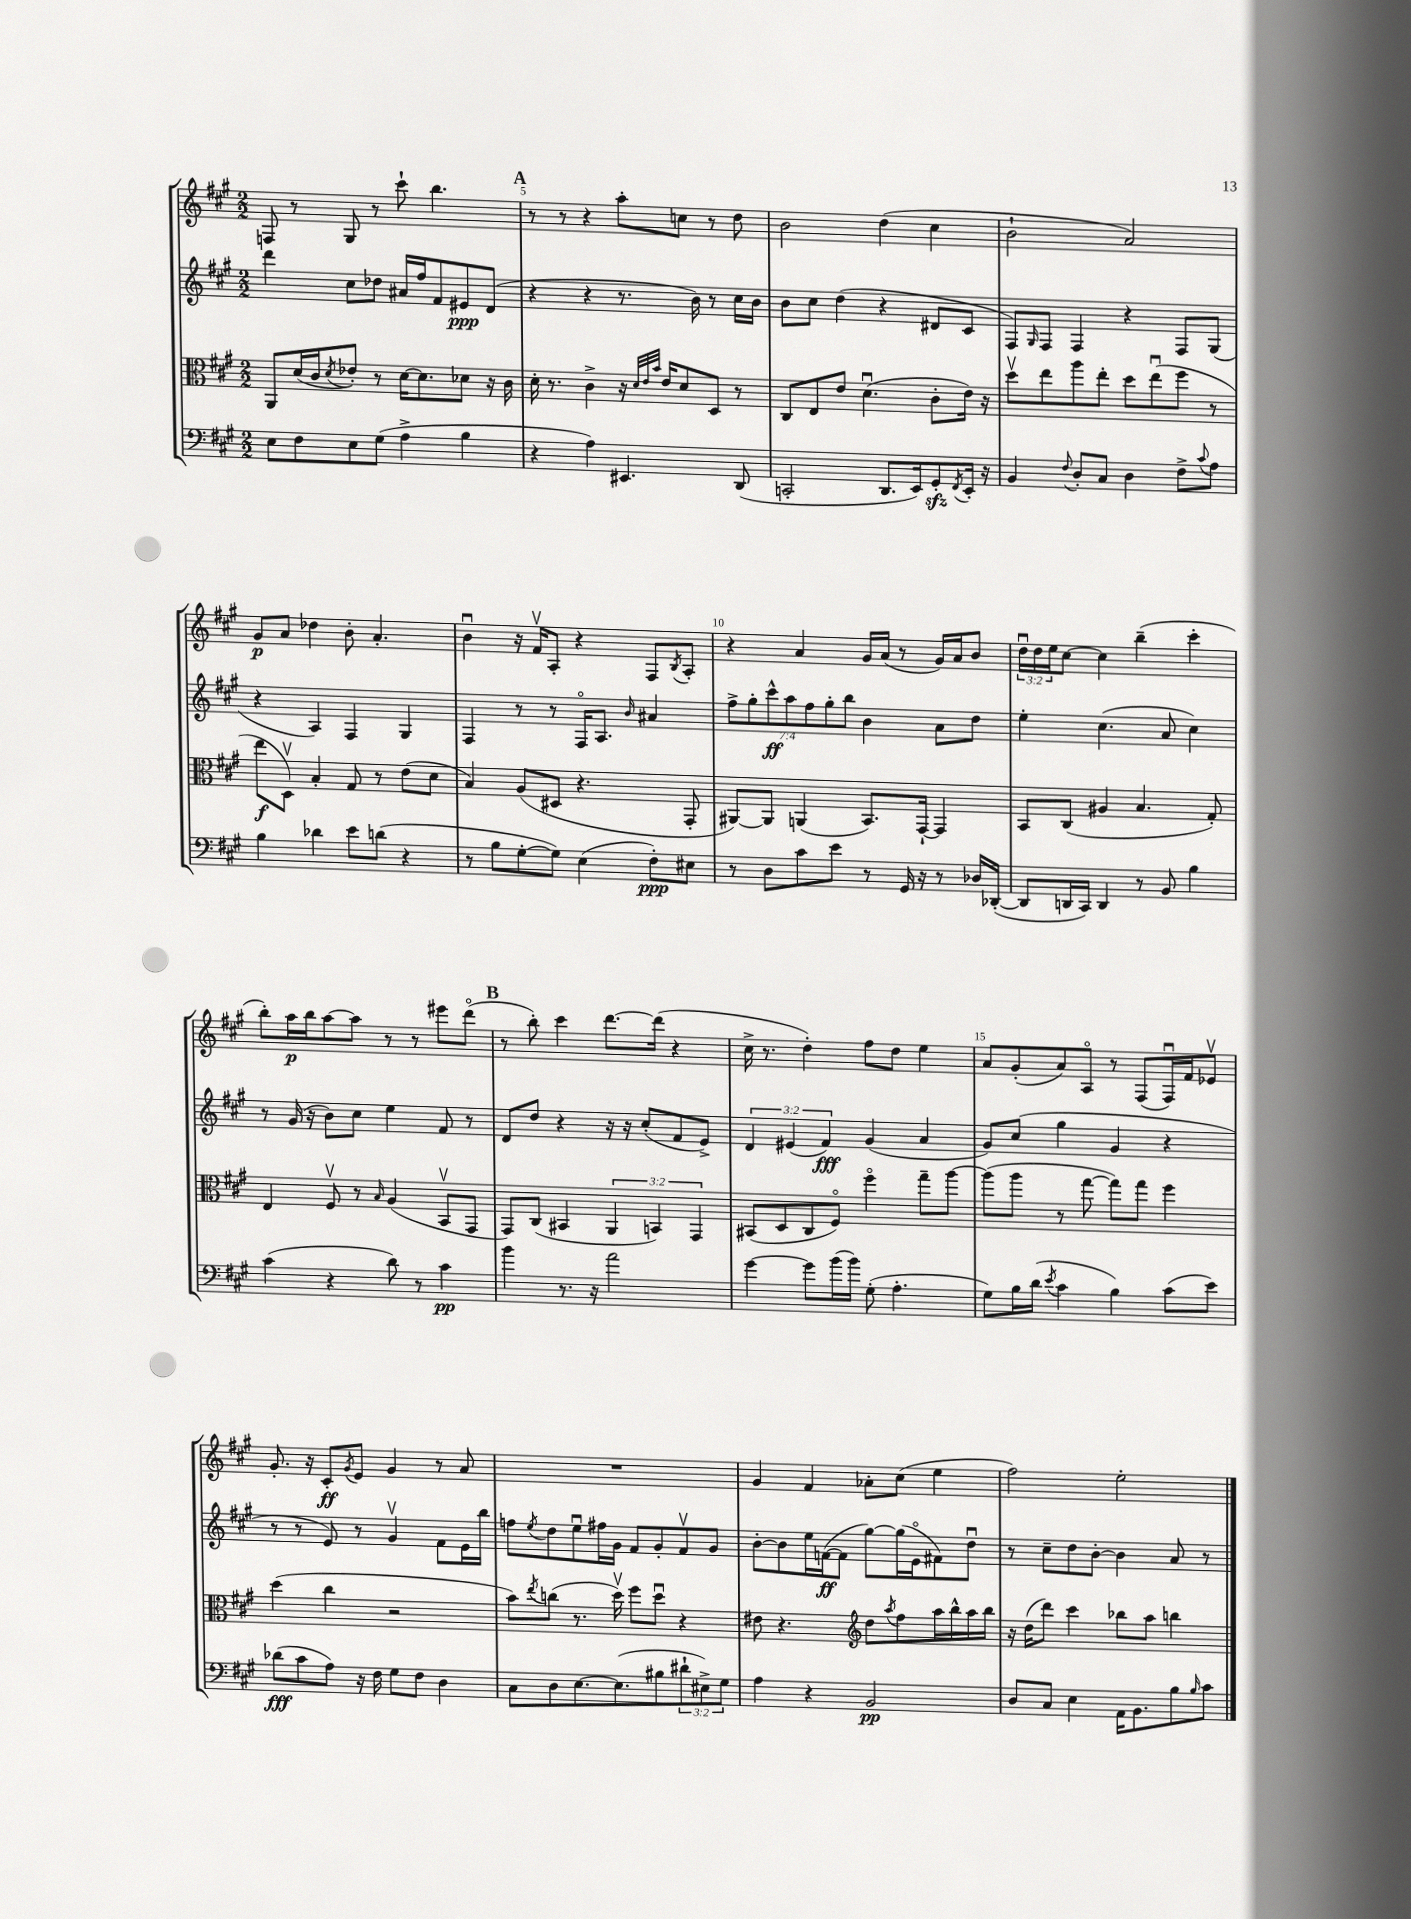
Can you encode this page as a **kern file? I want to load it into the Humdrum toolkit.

**kern	**dynam	**kern	**dynam	**kern	**dynam	**kern	**dynam
*part4	*part4	*part3	*part3	*part2	*part2	*part1	*part1
*staff4	*staff4	*staff3	*staff3	*staff2	*staff2	*staff1	*staff1
*clefF4	*	*clefC3	*	*clefG2	*	*clefG2	*
*k[f#c#g#]	*	*k[f#c#g#]	*	*k[f#c#g#]	*	*k[f#c#g#]	*
*M2/2	*	*M2/2	*	*M2/2	*	*M2/2	*
=4	=4	=4	=4	=4	=4	=4	=4
8E\L	.	8AA/L	.	4ddd\	.	8Fn/	.
8F#\	.	(16d/L	.	.	.	8r	.
.	.	16c#/J	.	.	.	.	.
.	.	8qd/	.	.	.	.	.
8E\	.	8e-X'/J)	.	8cc#\L	.	8G#/	.
(8G#\J	.	8r	.	8dd-X\J	.	8r	.
4A^\	.	[16d\KL	.	16a#X/LL	.	8ccc#`\	.
.	.	8.d\]	.	16ff#/J	.	.	.
.	.	.	.	8f#/	.	4.bb\	.
4B\	.	8d-X\J	.	8e#X/	ppp	.	.
.	.	16r	.	(8d/J	.	.	.
.	.	16c#\	.	.	.	.	.
!!LO:REH:place=s1:t=A
=5	=5	=5	=5	=5	=5	=5	=5
4r	.	16d'\	.	4r	.	8r	.
.	.	8.r	.	.	.	.	.
.	.	.	.	.	.	8r	.
4A\)	.	4c#^\	.	4r	.	4r	.
4.EE#X/	.	16r	.	8.r	.	8aa'\L	.
.	.	32qqd/LLL	.	.	.	.	.
.	.	32qqe/	.	.	.	.	.
.	.	32qqb/JJJ	.	.	.	.	.
.	.	16e/KL	.	.	.	.	.
.	.	8d/	.	.	.	8ccn\J	.
.	.	.	.	16b\)	.	.	.
.	.	8D/J	.	8r	.	8r	.
(8DD/	.	8r	.	16cc#\LL	.	8dd\	.
.	.	.	.	16b\JJ	.	.	.
=6	=6	=6	=6	=6	=6	=6	=6
2CCn'/	.	8C#/L	.	8b\L	.	2b\	.
.	.	8E/	.	8cc#\J	.	.	.
.	.	8e/J	.	(4dd\	.	.	.
.	.	(4.du\	.	.	.	.	.
8.DD/L	.	.	.	4r	.	(4dd\	.
16EE/k)	.	.	.	.	.	.	.
8GG#zz'/	.	8c#'\L	.	8d#X/L	.	4cc#\	.
8qFF#/	.	.	.	.	.	.	.
16EE'/Jk	.	16e\Jk)	.	8c#/J	.	.	.
16r	.	16r	.	.	.	.	.
=7	=7	=7	=7	=7	=7	=7	=7
4BB/	.	8ddv\L	.	8F#/L)	.	2b`\	.
.	.	.	.	16qqG#/	.	.	.
.	.	8ee\	.	8F#/J	.	.	.
8qqF#/	.	.	.	.	.	.	.
8D'/L	.	8aa\	.	4F#/	.	.	.
8C#/J	.	8ee'\J	.	.	.	.	.
4D\	.	8dd\L	.	4r	.	2a/)	.
.	.	(8eeu\	.	.	.	.	.
8F#^\L	.	8ff#\J	.	8F#/L	.	.	.
8qqc#/	.	.	.	.	.	.	.
8A\J	.	8r	.	(8G#/J	.	.	.
!!LO:LB:g=z
=8	=8	=8	=8	=8	=8	=8	=8
4B\	.	8ee\L	f	4r	.	8g#/L	p
.	.	8Dv\J)	.	.	.	8a/J	.
4d-X\	.	4B'/	.	4A/)	.	4dd-X\	.
8e\L	.	8G#/	.	4F#/	.	8b'\	.
(8dn\J	.	8r	.	.	.	4.a'/	.
4r	.	(8e\L	.	4G#/	.	.	.
.	.	8d\J	.	.	.	.	.
=9	=9	=9	=9	=9	=9	=9	=9
8r	.	4B/)	.	4F#/	.	4bu\	.
8B\L	.	.	.	.	.	.	.
[8G#'\	.	(8A/L	.	8r	.	16r	.
.	.	.	.	.	.	16f#v/KL	.
8G#\J])	.	8D#X/J	.	8r	.	8A'/J	.
(4E\	.	4.r	.	16F#/KL	.	4r	.
.	.	.	.	8.A/J	.	.	.
.	.	.	.	16qqb/	.	.	.
8F#'\L)	ppp	.	.	4a#X/	.	8F#/L	.
.	.	.	.	.	.	8qB/	.
8E#X\J	.	8GG#'/	.	.	.	8A'/J	.
=10	=10	=10	=10	=10	=10	=10	=10
8r	.	[8AA#X/L)	.	14ff#^\L	.	4r	.
.	.	.	.	14gg#'\	.	.	.
8D\L	.	8AA#/J]	.	.	.	.	.
.	.	.	.	14ccc#^^\	ff	.	.
.	.	.	.	14aa\	.	.	.
8c#\	.	(4AAn/	.	.	.	4a/	.
.	.	.	.	14ff#\	.	.	.
.	.	.	.	14gg#'\	.	.	.
8e\J	.	.	.	.	.	.	.
.	.	.	.	14bb\J	.	.	.
8r	.	8.BB/L)	.	4b\	.	16g#/LL	.
.	.	.	.	.	.	(16a/JJ	.
16GG#/	.	.	.	.	.	8r	.
16r	.	[16GG#`/Jk	.	.	.	.	.
8r	.	4GG#/]	.	8a\L	.	16g#/LL)	.
.	.	.	.	.	.	16a/J	.
16D-X/LL	.	.	.	8dd\J	.	8b/J	.
([16DD-X'/JJ	.	.	.	.	.	.	.
=11	=11	=11	=11	=11	=11	=11	=11
8DD-/L]	.	8BB/L	.	4ee'\	.	24ddu\LL	.
.	.	.	.	.	.	24dd\	.
.	.	.	.	.	.	24ee\J	.
16DDn/L	.	(8C#/J	.	.	.	[8cc#\J	.
16CC#/JJ)	.	.	.	.	.	.	.
4DD/	.	4A#X/	.	(4.cc#\	.	4cc#\]	.
8r	.	4.B/	.	.	.	(4bb~\	.
8BB/	.	.	.	8a/	.	.	.
4B\	.	.	.	4cc#\)	.	4ccc#'\	.
.	.	8G#'/)	.	.	.	.	.
!!LO:LB:g=z
=12	=12	=12	=12	=12	=12	=12	=12
(4c#\	.	4E/	.	8r	.	8bb'\L)	.
.	.	.	.	(16g#/	.	16aa\L	p
.	.	.	.	16r	.	16bb\J	.
4r	.	8F#v/	.	8b\L)	.	[8aa\	.
.	.	8r	.	8cc#\J	.	8aa\J]	.
.	.	16qqB/	.	.	.	.	.
8d\)	.	(4A/	.	4ee\	.	8r	.
8r	.	.	.	.	.	8r	.
4c#\	pp	8BBv/L	.	8f#/	.	8eee#X\L	.
.	.	8GG#/J	.	8r	.	(8ddd\J	.
!!LO:REH:place=s1:t=B
=13	=13	=13	=13	=13	=13	=13	=13
4b\	.	8GG#/L)	.	8d/L	.	8r	.
.	.	(8C#/J	.	8dd/J	.	8bb'\)	.
8.r	.	4BB#X/	.	4r	.	4ccc#\	.
16r	.	.	.	.	.	.	.
2a\	.	6AA/	.	16r	.	[8.ddd\L	.
.	.	.	.	16r	.	.	.
.	.	.	.	(8cc#'/L	.	.	.
.	.	6BBn/)	.	.	.	.	.
.	.	.	.	.	.	(16ddd\Jk]	.
.	.	.	.	8f#/	.	4r	.
.	.	6GG#/	.	.	.	.	.
.	.	.	.	8e^/J)	.	.	.
=14	=14	=14	=14	=14	=14	=14	=14
[4g#\	.	(8BB#X/L	.	6d/	.	16cc#^\	.
.	.	.	.	.	.	8.r	.
.	.	8D/	.	.	.	.	.
.	.	.	.	(6e#X/	.	.	.
8g#\L]	.	8C#/	.	.	.	4dd'\)	.
.	.	.	.	6f#/)	fff	.	.
(16b\L	.	8F#/J)	.	.	.	.	.
16b\JJ)	.	.	.	.	.	.	.
(8G#'\	.	4ff#\	.	(4g#/	.	8ff#\L	.
4.A'\	.	.	.	.	.	8dd\J	.
.	.	8gg#~\L	.	4a/	.	4ee\	.
.	.	[8aa\J	.	.	.	.	.
=15	=15	=15	=15	=15	=15	=15	=15
8G#\L)	.	(8aa\L]	.	8g#/L)	.	8a/L	.
16B\L	.	8aa\J	.	(8cc#/J	.	(8g#'/	.
(16d\JJ	.	.	.	.	.	.	.
8qe/	.	.	.	.	.	.	.
4c#\	.	8r	.	4gg#\	.	8a/)	.
.	.	[8gg#\	.	.	.	8A/J	.
4B\)	.	8gg#\L])	.	4g#/	.	8r	.
.	.	8gg#\J	.	.	.	(8F#/L	.
(8c#\L	.	4ff#\	.	4r	.	16F#u/L)	.
.	.	.	.	.	.	16f#/J	.
8e\J)	.	.	.	.	.	8e-Xv/J	.
!!LO:LB:g=z
=16	=16	=16	=16	=16	=16	=16	=16
(8d-X\L	fff	(4dd\	.	8r	.	8.g#'/	.
8c#\	.	.	.	8r	.	.	.
.	.	.	.	.	.	16r	.
8A\J)	.	4cc#\	.	8e/)	.	8c#'/L	ff
.	.	.	.	.	.	8qg#/	.
16r	.	.	.	8r	.	8e/J	.
16F#\	.	.	.	.	.	.	.
8G#\L	.	2r	.	4g#v/	.	4g#/	.
8F#\J	.	.	.	.	.	.	.
4D\	.	.	.	8f#\L	.	8r	.
.	.	.	.	16e\L	.	8a/	.
.	.	.	.	16bb\JJ	.	.	.
=17	=17	=17	=17	=17	=17	=17	=17
8C#\L	.	8b\L)	.	8ffn\L	.	1r	.
.	.	8qee/	.	8qee/	.	.	.
8D\	.	(8ccn\J	.	8dd\	.	.	.
[8.E\	.	8.r	.	8eeu\	.	.	.
.	.	.	.	16ff#X\L	.	.	.
(8.E\]	.	16ddv\)	.	16g#\JJ	.	.	.
.	.	8ff#\L	.	8f#/L	.	.	.
8B#X\	.	8ddu\J	.	8g#'/	.	.	.
12d#X`\	.	4r	.	8f#v/	.	.	.
12E#X^\)	.	.	.	.	.	.	.
.	.	.	.	8g#/J	.	.	.
12G#\J	.	.	.	.	.	.	.
=18	=18	=18	=18	=18	=18	=18	=18
4A\	.	8e#X\	.	[8b'\L	.	4g#/	.
.	.	4.r	.	8b\]	.	.	.
4r	.	.	.	16ee\L	.	4f#/	.
.	.	.	.	([16fn\J	ff	.	.
.	.	.	.	8f\J]	.	.	.
*	*	*clefG2	*	*	*	*	*
2BB/	pp	8dd\L	.	[8gg#\L)	.	8a-X'\L	.
.	.	8qaa/	.	.	.	.	.
.	.	8ff#\	.	(16gg#\L]	.	(8cc#\J	.
.	.	.	.	16e\J	.	.	.
.	.	16aa\L	.	8f#X\)	.	4ee\	.
.	.	16bb^^\	.	.	.	.	.
.	.	16aa\	.	8ddu\J	.	.	.
.	.	16bb\JJ	.	.	.	.	.
=19	=19	=19	=19	=19	=19	=19	=19
8D/L	.	16r	.	8r	.	2ff#\)	.
.	.	(16dd\KL	.	.	.	.	.
8C#/J	.	8ddd\J)	.	8cc#~\L	.	.	.
4E\	.	4ccc#\	.	8dd\	.	.	.
.	.	.	.	[8b'\J	.	.	.
16AA\KL	.	8bb-X\L	.	4b\]	.	2ee'\	.
8.BB\	.	.	.	.	.	.	.
.	.	8aa\J	.	.	.	.	.
8B\	.	4bbn\	.	8a/	.	.	.
16qqB/	.	.	.	.	.	.	.
8c#\J	.	.	.	8r	.	.	.
==	==	==	==	==	==	==	==
*-	*-	*-	*-	*-	*-	*-	*-
